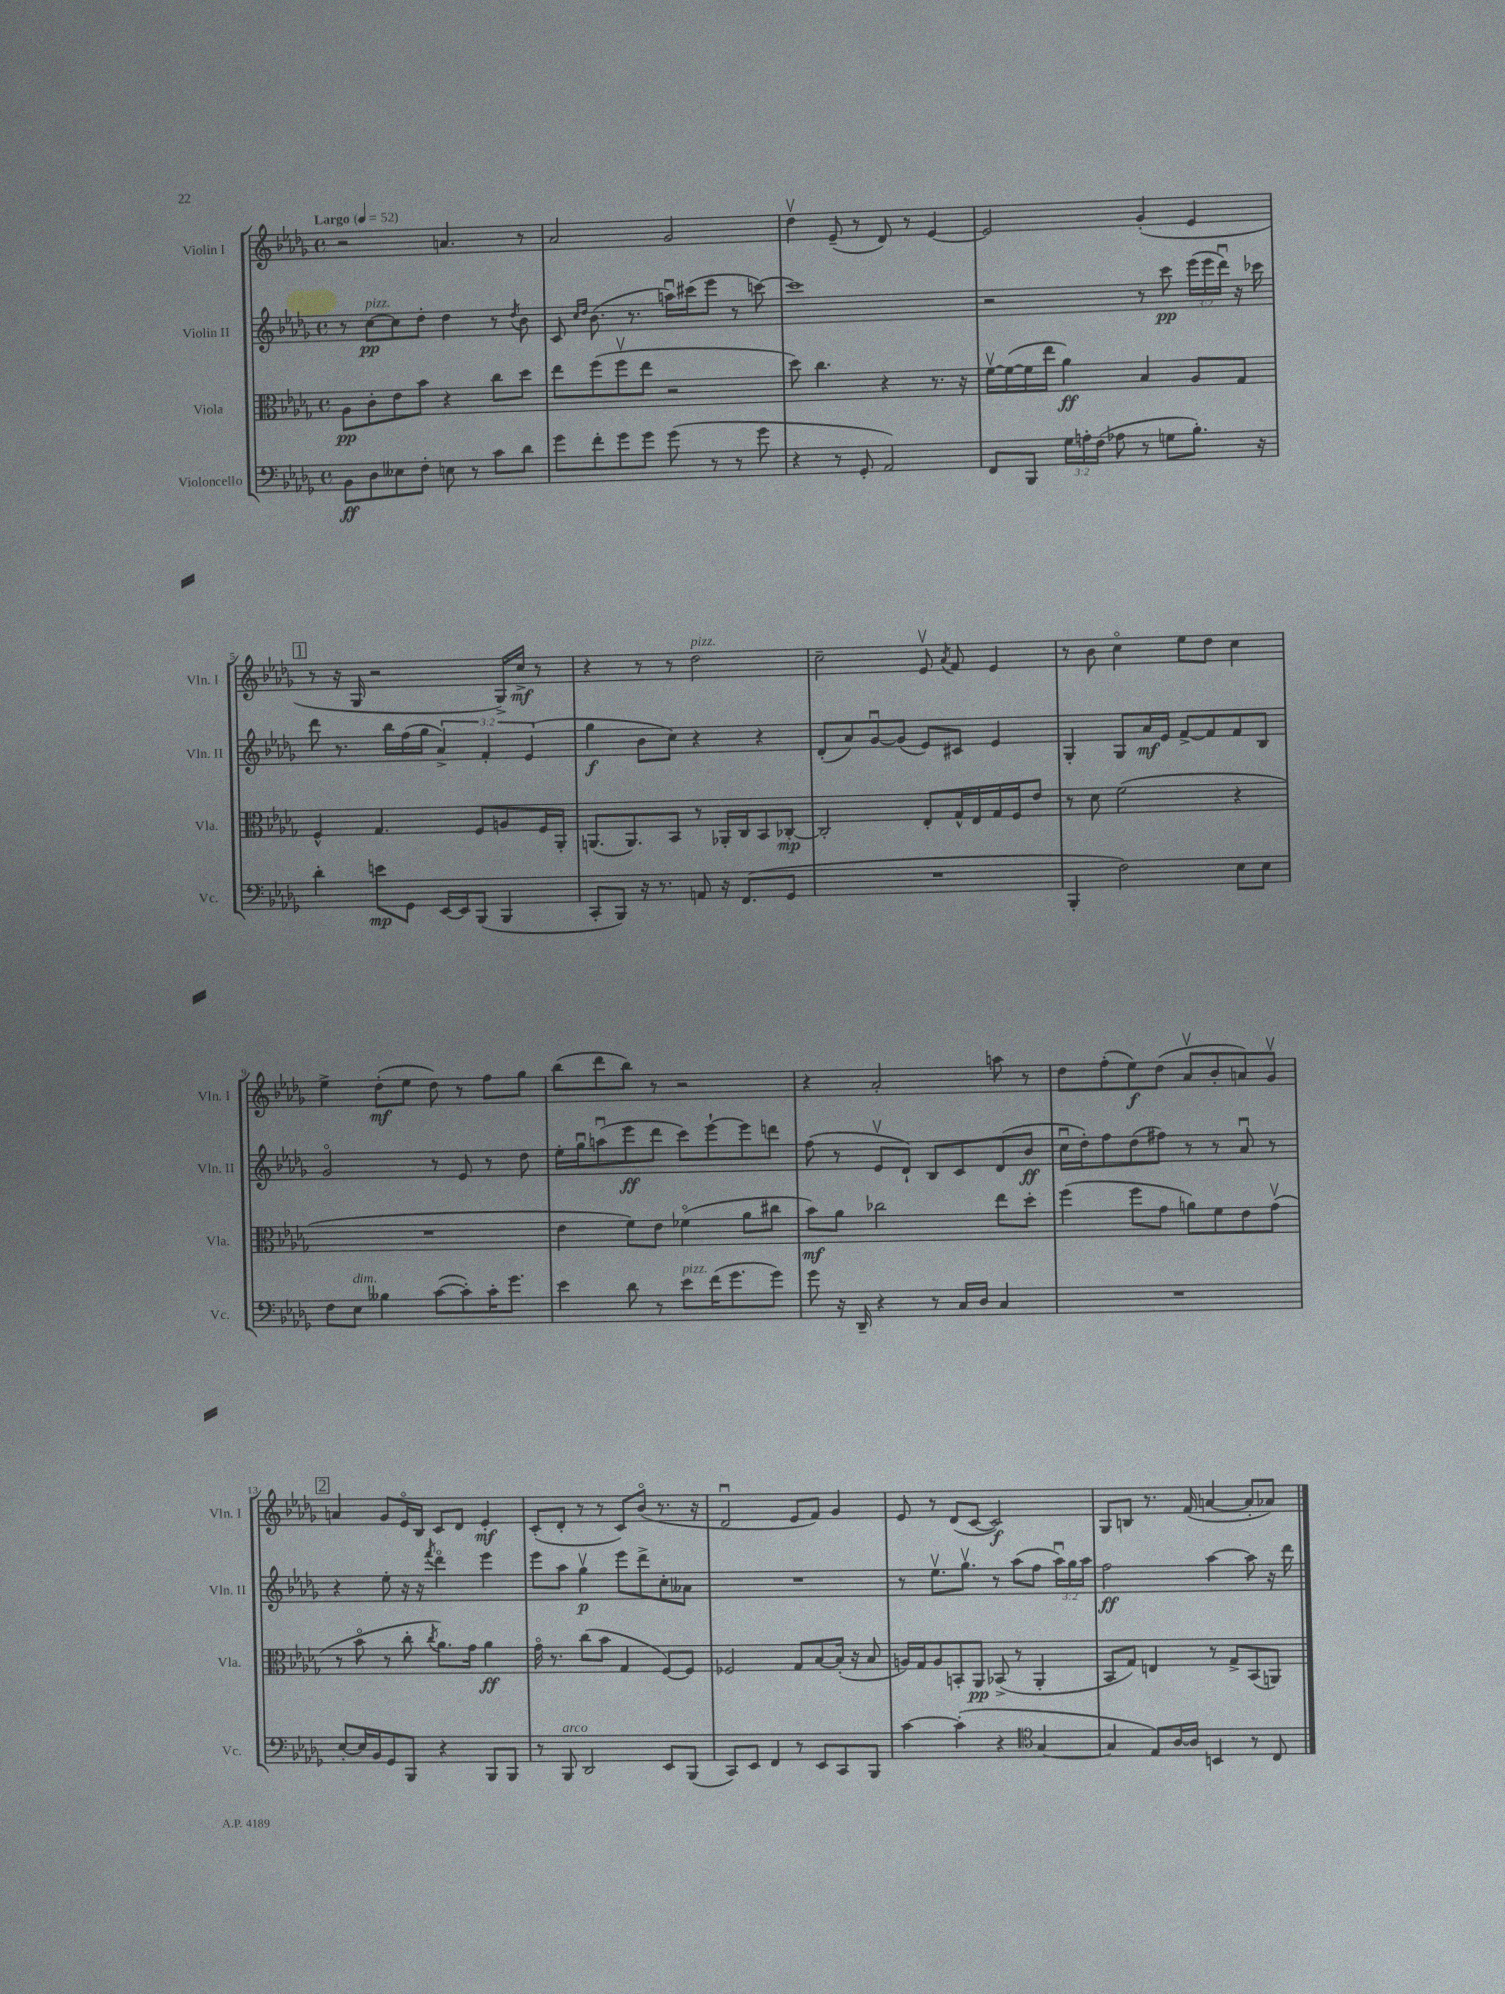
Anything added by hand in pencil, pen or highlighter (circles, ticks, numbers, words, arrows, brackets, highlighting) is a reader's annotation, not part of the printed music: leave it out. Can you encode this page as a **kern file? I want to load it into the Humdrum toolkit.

**kern	**dynam	**kern	**dynam	**kern	**dynam	**kern	**dynam
*part4	*part4	*part3	*part3	*part2	*part2	*part1	*part1
*staff4	*staff4	*staff3	*staff3	*staff2	*staff2	*staff1	*staff1
*I"Violoncello	*	*I"Viola	*	*I"Violin II	*	*I"Violin I	*
*I'Vc.	*	*I'Vla.	*	*I'Vln. II	*	*I'Vln. I	*
*clefF4	*	*clefC3	*	*clefG2	*	*clefG2	*
*k[b-e-a-d-g-]	*	*k[b-e-a-d-g-]	*	*k[b-e-a-d-g-]	*	*k[b-e-a-d-g-]	*
*M4/4	*	*M4/4	*	*M4/4	*	*M4/4	*
*met(c)	*	*met(c)	*	*met(c)	*	*met(c)	*
*MM52	*	*MM52	*	*MM52	*	*MM52	*
=1	=1	=1	=1	=1	=1	=1	=1
!	!	!	!	!	!	!LO:TX:a:B:t=Largo	!
8BB-\L	ff	8A-\L	pp	8r	.	2r	.
!	!	!	!	!LO:TX:a:i:t=pizz.	!	!	!
8D-\	.	8c'\	.	[8cc\L	pp	.	.
8E--X\	.	8e-\	.	8cc\]	.	.	.
8F'\J	.	8b-\J	.	8dd-'\J	.	.	.
8En\	.	4r	.	4dd-\	.	4.an/	.
8r	.	.	.	.	.	.	.
8c\L	.	8cc\L	.	8r	.	.	.
.	.	.	.	8qdd-/	.	.	.
8d-\J	.	8dd-\J	.	8b-\	.	8r	.
=2	=2	=2	=2	=2	=2	=2	=2
8g-\L	.	8ee-\L	.	8c/	.	2a-/	.
.	.	.	.	16qqcc/LL	.	.	.
.	.	.	.	16qqdd-/JJ	.	.	.
8f'\	.	(8ff\	.	(8.b-\	.	.	.
8g-\	.	8ffv\	.	.	.	.	.
.	.	.	.	8.r	.	.	.
8g-\J	.	8ee-\J	.	.	.	.	.
(8g-\	.	2r	.	16aanu\LL)	.	2g-/	.
.	.	.	.	(16ccc#X\J	.	.	.
8r	.	.	.	8eee-\J	.	.	.
8r	.	.	.	8r	.	.	.
8g-\	.	.	.	[8cccn\)	.	.	.
=3	=3	=3	=3	=3	=3	=3	=3
4r	.	8dd-\)	.	1ccc]	.	4dd-v\	.
.	.	4.cc\	.	.	.	.	.
8r	.	.	.	.	.	(8e-~/	.
8GG-'/	.	.	.	.	.	8r	.
2AA-/)	.	4r	.	.	.	8d-/)	.
.	.	.	.	.	.	8r	.
.	.	8.r	.	.	.	[4e-/	.
.	.	16r	.	.	.	.	.
=4	=4	=4	=4	=4	=4	=4	=4
8FF/L	.	[16fv\LL	.	2r	.	2e-/]	.
.	.	(16f\_	.	.	.	.	.
8BBB-/J	.	16f\]	.	.	.	.	.
.	.	16ee-\JJ	.	.	.	.	.
24G-\LL	.	4a-\)	ff	.	.	.	.
24An'\	.	.	.	.	.	.	.
(24F\JJ	.	.	.	.	.	.	.
8A-X\	.	.	.	.	.	.	.
8r	.	4B-/	.	8r	.	(4g-'/	.
8Gn\L	.	.	.	8ccc\	pp	.	.
8.B-'\J)	.	8A-/L	.	(24eee-\LL	.	4e-/	.
.	.	.	.	24eee-\	.	.	.
.	.	.	.	24ddd-u\JJ)	.	.	.
.	.	8G-/J	.	16r	.	.	.
16r	.	.	.	16ccc-X\	.	.	.
!!LO:LB:g=z
!!LO:REH:place=s1:t=1
=5	=5	=5	=5	=5	=5	=5	=5
4d-'\	.	4F^^/	.	8ddd-\	.	8r	.
.	.	.	.	8.r	.	16r	.
.	.	.	.	.	.	16G-/	.
8en\L	mp	4.G-/	.	.	.	2r	.
.	.	.	.	16bb-\LL	.	.	.
8GG-\J	.	.	.	(16ff\	.	.	.
.	.	.	.	16gg-\JJ	.	.	.
[16EE-/LL	.	.	.	6a-^/)	.	.	.
16EE-/J]	.	.	.	.	.	.	.
(8BBB-/J	.	8F/L	.	.	.	.	.
.	.	.	.	6f'/	.	.	.
4BBB-/	.	8An/	.	.	.	16G-^/LL)	.
.	.	.	.	.	.	16cc^/JJ	mf
.	.	.	.	(6e-/	.	.	.
.	.	16F/L	.	.	.	8r	.
.	.	16AA-'/JJ	.	.	.	.	.
=6	=6	=6	=6	=6	=6	=6	=6
8CC'/L	.	(8.AAn/L	.	4gg-\	f	4r	.
8BBB-/J)	.	.	.	.	.	.	.
.	.	8.AA/)	.	.	.	.	.
16r	.	.	.	8b-\L	.	8r	.
8.r	.	.	.	.	.	.	.
.	.	8BB-/J	.	8cc\J)	.	8r	.
!	!	!	!	!	!	!LO:TX:a:i:t=pizz.	!
8AAn/	.	8r	.	4r	.	2dd-\	.
16r	.	16AA-X'/LL	.	.	.	.	.
(8.FF/L	.	16C/J	.	.	.	.	.
.	.	8BB-/	.	4r	.	.	.
8GG-/J	.	[8C-X'/J	mp	.	.	.	.
=7	=7	=7	=7	=7	=7	=7	=7
1r	.	2C-'/]	.	(8d-'/L	.	2cc~\	.
.	.	.	.	8a-/)	.	.	.
.	.	.	.	[8g-u/	.	.	.
.	.	.	.	(8g-/J]	.	.	.
.	.	8E-'/L	.	8e-/L)	.	8e-v/	.
.	.	.	.	.	.	8qa-/	.
.	.	16G-^^/L	.	8c#X/J	.	8f/	.
.	.	16E-/	.	.	.	.	.
.	.	16G-/	.	4e-/	.	4e-/	.
.	.	16F/J	.	.	.	.	.
.	.	8e-/J	.	.	.	.	.
=8	=8	=8	=8	=8	=8	=8	=8
4BBB-'/	.	8r	.	4G-'/	.	8r	.
.	.	8d-\	.	.	.	8b-\	.
2F\)	.	(2f\	.	8G-/L	.	4cc\	.
.	.	.	.	16a-/L	mf	.	.
.	.	.	.	16e-/JJ	.	.	.
.	.	.	.	[8f^/L	.	8ee-\L	.
.	.	.	.	8f/]	.	8dd-\J	.
8E-\L	.	4r	.	8f/	.	4cc\	.
8E-\J	.	.	.	8B-/J	.	.	.
!!LO:LB:g=z
=9	=9	=9	=9	=9	=9	=9	=9
8F\L	.	1r	.	2g-/	.	4ee-^\	.
!LO:TX:a:i:t=dim.	!	!	!	!	!	!	!
8E-\J	.	.	.	.	.	.	.
4B--X\	.	.	.	.	.	(8dd-'\L	mf
.	.	.	.	.	.	8ee-\J	.
([8c\L	.	.	.	8r	.	8dd-\)	.
8c'\])	.	.	.	8e-/	.	8r	.
16c'\K	.	.	.	8r	.	8ff\L	.
8.g-\J	.	.	.	.	.	.	.
.	.	.	.	8dd-\	.	8gg-\J	.
=10	=10	=10	=10	=10	=10	=10	=10
4e-\	.	4e-\	.	16ee-'\LL	.	(8bb-\L	.
.	.	.	.	16gg-u\J	.	.	.
.	.	.	.	(8aanu\	.	8ddd-\	.
8d-\	.	8f\L)	.	8eee-\	ff	8bb-\J)	.
8r	.	8e-\J	.	8ddd-\J	.	8r	.
!LO:TX:a:i:t=pizz.	!	!	!	!	!	!	!
8e-\L	.	(4f-X\	.	8ccc\L)	.	2r	.
(16f\K	.	.	.	[8eee-`\	.	.	.
8.g-\	.	.	.	.	.	.	.
.	.	8a-\L	.	8eee-\]	.	.	.
8g-\J)	.	8cc#X\J	.	8dddn\J	.	.	.
=11	=11	=11	=11	=11	=11	=11	=11
8g-\	.	8b-\L)	mf	(8ff\	.	4r	.
16r	.	8a-\J	.	8r	.	.	.
16DD-~/	.	.	.	.	.	.	.
4r	.	2cc-X\	.	8e-v/L	.	2a-'/	.
.	.	.	.	8d-`/J)	.	.	.
8r	.	.	.	8B-/L	.	.	.
16C/LL	.	.	.	8c/	.	.	.
16D-/JJ	.	.	.	.	.	.	.
4C/	.	8ee-\L	.	(8d-/	.	8aan\	.
.	.	8dd-'\J	.	8b-/J	ff	8r	.
=12	=12	=12	=12	=12	=12	=12	=12
1r	.	(4ff\	.	16ccu\LL	.	8dd-\L	.
.	.	.	.	16dd-'\J)	.	.	.
.	.	.	.	8ff\	.	(8ff'\	.
.	.	8ff\L	.	(8dd-\	.	8ee-\)	f
.	.	8g-\J	.	8ff#X\J)	.	(8dd-\J	.
.	.	8an\L)	.	8r	.	8a-v/L	.
.	.	8f\	.	8r	.	8b-'/	.
.	.	8e-\	.	8a-u/	.	8an/)	.
.	.	(8g-v\J	.	8r	.	8g-v/J	.
!!LO:LB:g=z
!!LO:REH:place=s1:t=2
=13	=13	=13	=13	=13	=13	=13	=13
[8E-'/L	.	8r	.	4r	.	4an/	.
16E-/L]	.	8b-\	.	.	.	.	.
16BB-/J	.	.	.	.	.	.	.
8GG-/	.	8r	.	8ee-'\	.	8g-/L	.
8BBB-/J	.	8cc'\	.	16r	.	16e-/L	.
.	.	.	.	16r	.	16B-/JJ	.
.	.	8qcc/	.	8qfff/	.	.	.
4r	.	8.a-\L)	.	4ddd-\	.	8c/L	.
.	.	.	.	.	.	8d-/J	.
.	.	16g-\Jk	.	.	.	.	.
8BBB-/L	.	4a-\	ff	4eee-\	.	4e-'/	mf
8BBB-/J	.	.	.	.	.	.	.
=14	=14	=14	=14	=14	=14	=14	=14
8r	.	16g-\	.	8eee-\L	.	(8c'/L	.
.	.	8.r	.	.	.	.	.
!LO:TX:a:i:t=arco	!	!	!	!	!	!	!
8BBB-/	.	.	.	8aa-\J	.	8d-'/J	.
2DD-/	.	(8cc\L	.	4gg-v\	p	8r	.
.	.	8b-\J	.	.	.	8r	.
.	.	4G-/	.	8eee-\L	.	8c/L)	.
.	.	.	.	8ddd-^\	.	(8b-/J	.
8EE-/L	.	[8F/L)	.	8cc'\	.	8.r	.
(8BBB-/J	.	8F/J]	.	8a--X\J	.	.	.
.	.	.	.	.	.	16r	.
=15	=15	=15	=15	=15	=15	=15	=15
8CC/L)	.	2F-X/	.	1r	.	2d-u/	.
8EE-/J	.	.	.	.	.	.	.
4FF/	.	.	.	.	.	.	.
8r	.	8G-/L	.	.	.	8e-/L	.
8EE-/L	.	[8B-/	.	.	.	8f/J)	.
8CC/	.	(16B-'/Jk]	.	.	.	4g-/	.
.	.	16r	.	.	.	.	.
8BBB-/J	.	8B-/	.	.	.	.	.
=16	=16	=16	=16	=16	=16	=16	=16
[4c\	.	16An/LL)	.	8r	.	8e-/	.
.	.	16G-/J	.	.	.	.	.
.	.	8A/	.	8.ee-v\L	.	8r	.
(4c'\]	.	8BBn'/	.	.	.	(8d-/L	.
.	.	.	.	8.gg-v\J	.	.	.
.	.	8AA-/J	pp	.	.	[8c/J	.
4r	.	(8BB-X^/	.	8r	.	2c/])	f
.	.	8r	.	(8aa-\L	.	.	.
*clefC4	*	*	*	*	*	*	*
[4G-/	.	4AA-'/	.	8ff\J	.	.	.
.	.	.	.	24aa-u\LL)	.	.	.
.	.	.	.	24gg-\	.	.	.
.	.	.	.	24aa-\JJ	.	.	.
=17	=17	=17	=17	=17	=17	=17	=17
4G-/]	.	8BB-/L	.	2ff\	ff	8G-/L	.
.	.	8G-/J)	.	.	.	8Bn/J	.
8E-/L)	.	4En/	.	.	.	8.r	.
[16A-/L	.	.	.	.	.	.	.
16A-/JJ]	.	.	.	.	.	(16f/	.
4BBn/	.	8r	.	[4aa-\	.	[4an/	.
.	.	8G-^/L	.	.	.	.	.
8r	.	(8BB-/	.	8aa-\]	.	8a'/L]	.
8C/	.	8AAn/J)	.	16r	.	8a-X/J)	.
.	.	.	.	16ddd-\	.	.	.
==	==	==	==	==	==	==	==
*-	*-	*-	*-	*-	*-	*-	*-
